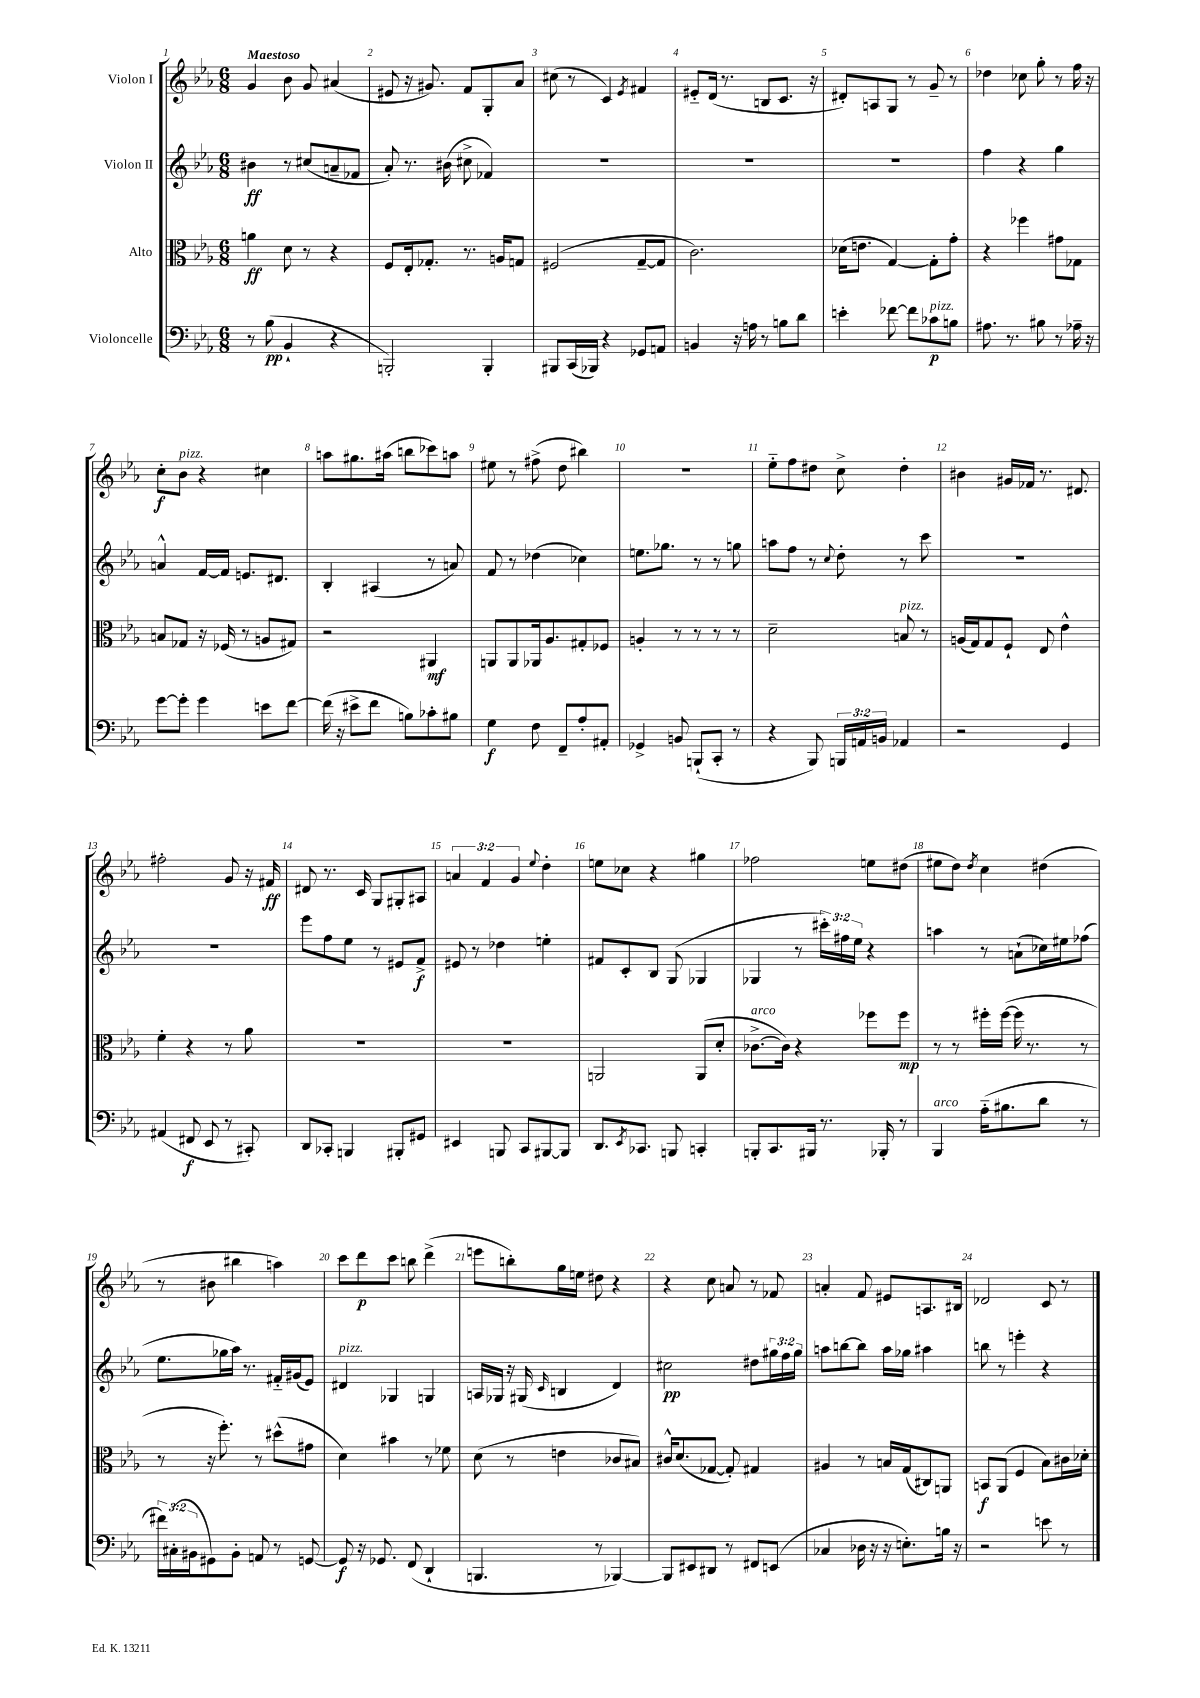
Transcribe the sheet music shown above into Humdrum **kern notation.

**kern	**kern	**kern	**kern
*staff4	*staff3	*staff2	*staff1
*clefF4	*clefC3	*clefG2	*clefG2
*k[b-e-a-]	*k[b-e-a-]	*k[b-e-a-]	*k[b-e-a-]
*M6/8	*M6/8	*M6/8	*M6/8
8r	4a	4b#	4g
(8B-	.	.	.
4BB-`	8d	8r	8b-
.	8r	(8cc#	8g
4r	4r	8a~	(4a#
.	.	8f-	.
=	=	=	=
2BBB')	8F	8a-')	8e#
.	16E-'	8.r	16r
.	8.G-'	.	8.g#)
.	.	(16b#	.
.	8.r	8cc#^	8f
4BBB'	.	4f-)	8G'
.	16A	.	.
.	8G	.	8a-
=	=	=	=
8BBB#	(2F#	2.r	(8cc#
(16CC	.	.	8r
16BBB-)	.	.	.
4r	.	.	4c)
.	.	.	8qe-
8GG-	[8G~	.	4f#
8AA	8G]	.	.
=	=	=	=
4BB	2.c)	2.r	8e#'~
.	.	.	(16d
.	.	.	8.r
16r	.	.	.
16A	.	.	.
8r	.	.	8B
8B	.	.	8.c
8d	.	.	.
.	.	.	16r
=	=	=	=
4e'	(16d-	2.r	8d#')
.	8.e	.	.
.	.	.	8A
[8f-	[4G)	.	8G
8f-]	.	.	8r
8c-	8G']	.	8g~
8B	8g'	.	8r
=	=	=	=
8.A#	4r	4ff	4dd-
8.r	.	.	.
.	4ff-	4r	8cc-
8B#	.	.	8gg'
8r	8g#	4gg	8r
16A-~	8G-	.	16ff
16r	.	.	16r
=	=	=	=
[8g	8B	4a^^	8cc'
8g']	8G-	.	8b-
4g	16r	[16f	4r
.	(16F-	16f]	.
.	8r	8.e	.
8e	8A	.	4cc#
.	.	8.d#	.
[8f	8G#)	.	.
=	=	=	=
(16f]	2r	4B-'	8aa
16r	.	.	.
8e#^	.	.	8.gg#
8f	.	(4A#	.
.	.	.	(16aa#
8B)	.	.	8bb
8c-'	4AA#	8r	8ccc-)
8B#	.	8a)	8aa
=	=	=	=
4G	8AA	8f	8ee#
.	8AA	8r	8r
8F	16AA-	(4dd-	(8ff#^
.	8.A-	.	.
8FF~	.	.	8dd
8A-'	8G#'	4cc-)	4bb#)
8AA#'	8F-	.	.
=	=	=	=
4GG-^	4A'	8.ee	2.r
.	.	8.gg-	.
8BB	8r	.	.
(8BBB`	8r	8r	.
8CC'	8r	8r	.
8r	8r	8gg	.
=	=	=	=
4r	2d~	8aa	8ee-'~
.	.	8ff	8ff
8BBB-)	.	8r	8dd#
.	.	8qqcc	.
24BBB	.	8dd'	8cc^
24AA	.	.	.
24BB	.	.	.
4AA-	8B	8r	4dd#'
.	8r	8ccc	.
=	=	=	=
2r	(16A	2.r	4b#
.	16G)	.	.
.	8G	.	.
.	8F`	.	16g#
.	.	.	16f-
.	8E-	.	8.r
4GG	4e-^^	.	.
.	.	.	8.d#
=	=	=	=
(4AA#	4f'	2.r	2ff#'
8FF#	4r	.	.
8EE-	.	.	.
8r	8r	.	8g
8CC#')	8a-	.	16r
.	.	.	16f#
=	=	=	=
8DD	2.r	8eee-	8d#
8CC-'	.	8ff	8.r
4BBB	.	8ee-	.
.	.	.	16c
.	.	8r	8G
8BBB#'	.	8e#	8G#'
8GG#	.	8f^	8A#
=	=	=	=
4EE#	2.r	8e#	6a
.	.	8r	.
.	.	.	6f
8BBB	.	4dd-	.
.	.	.	6g
8CC	.	.	.
.	.	.	8qqee-
[8BBB#	.	4ee'	4dd'
8BBB#]	.	.	.
=	=	=	=
8.DD	2AA	8f#	8ee
.	.	8c'	8cc-
8qEE-	.	.	.
8.CC-	.	.	.
.	.	8B-	4r
8BBB	.	(8G	.
4CC'	(8AA	4G-	4gg#
.	8d'	.	.
=	=	=	=
8BBB'	[8.c-^	4G-	2ff-
8.CC	.	.	.
.	16c-])	.	.
.	4r	8r	.
16BBB#	.	.	.
8.r	.	24ccc#')	.
.	.	24ff#	.
.	.	24ee-	.
.	8ff-	4r	8ee
16BBB-'	.	.	.
8r	8ff-	.	(8dd#
=	=	=	=
4BBB-	8r	4aa	8ee#
.	8r	.	8dd)
.	.	.	8qdd
(16A-'~	16ff#'	8r	4cc
8.B#	([16ff#	.	.
.	16ff#]	(8a`	.
.	8.r	.	.
8d	.	16cc-)	(4dd#
.	.	16ee#	.
8r	8r	(8ff-	.
=	=	=	=
24f#)	8r	8.ee-	8r
(24C#'	.	.	.
24BB#	.	.	.
8GG#)	16r	.	8b#
.	8.ff')	16gg-	.
8BB#'	.	16aa-)	4bb#
.	.	8.r	.
8AA	8r	.	.
8r	(8dd#^^	16f#'~	4aa)
.	.	(16g#	.
[8GG	8g#	8e-)	.
=	=	=	=
8GG]	4d)	4d#	8ccc
16r	.	.	8ddd
8.GG-	.	.	.
.	4b#	4G-	8ccc
(8FF	.	.	8bb
4DD`	8r	4G	(4ddd^
.	8f-	.	.
=	=	=	=
4.BBB	(8d	16A	8eee
.	.	16G-	.
.	8r	16r	8bb')
.	.	(16G#	.
.	.	16qqc	.
.	4e	4B	16gg
.	.	.	16ee
8r	.	.	8dd#
[4BBB-)	8c-	4d)	4r
.	8B#)	.	.
=	=	=	=
8BBB-]	16c#^^	2cc#	4r
.	(8.d	.	.
8EE#	.	.	.
8DD#	[8G-	.	8cc
8r	8G-'])	.	8a
8FF#	4G#	8dd#	8r
(8EE	.	24gg#	8f-
.	.	24ff	.
.	.	24gg#	.
=	=	=	=
4C-	4A#	8aa	4a'
.	.	[8bb	.
16D-	8r	8bb]	8f
16r	.	.	.
16r	16B	16aa	8e#
8.E')	(16G	16gg-	.
.	8C#)	4aa#	8.A
16B	8AA	.	.
16r	.	.	16B#
=	=	=	=
2r	8BB	8bb	2d-
.	(8AA-	8r	.
.	4F	4eee'	.
8e	8B-)	4r	8c
8r	16c#	.	8r
.	16d-'	.	.
==	==	==	==
*-	*-	*-	*-
